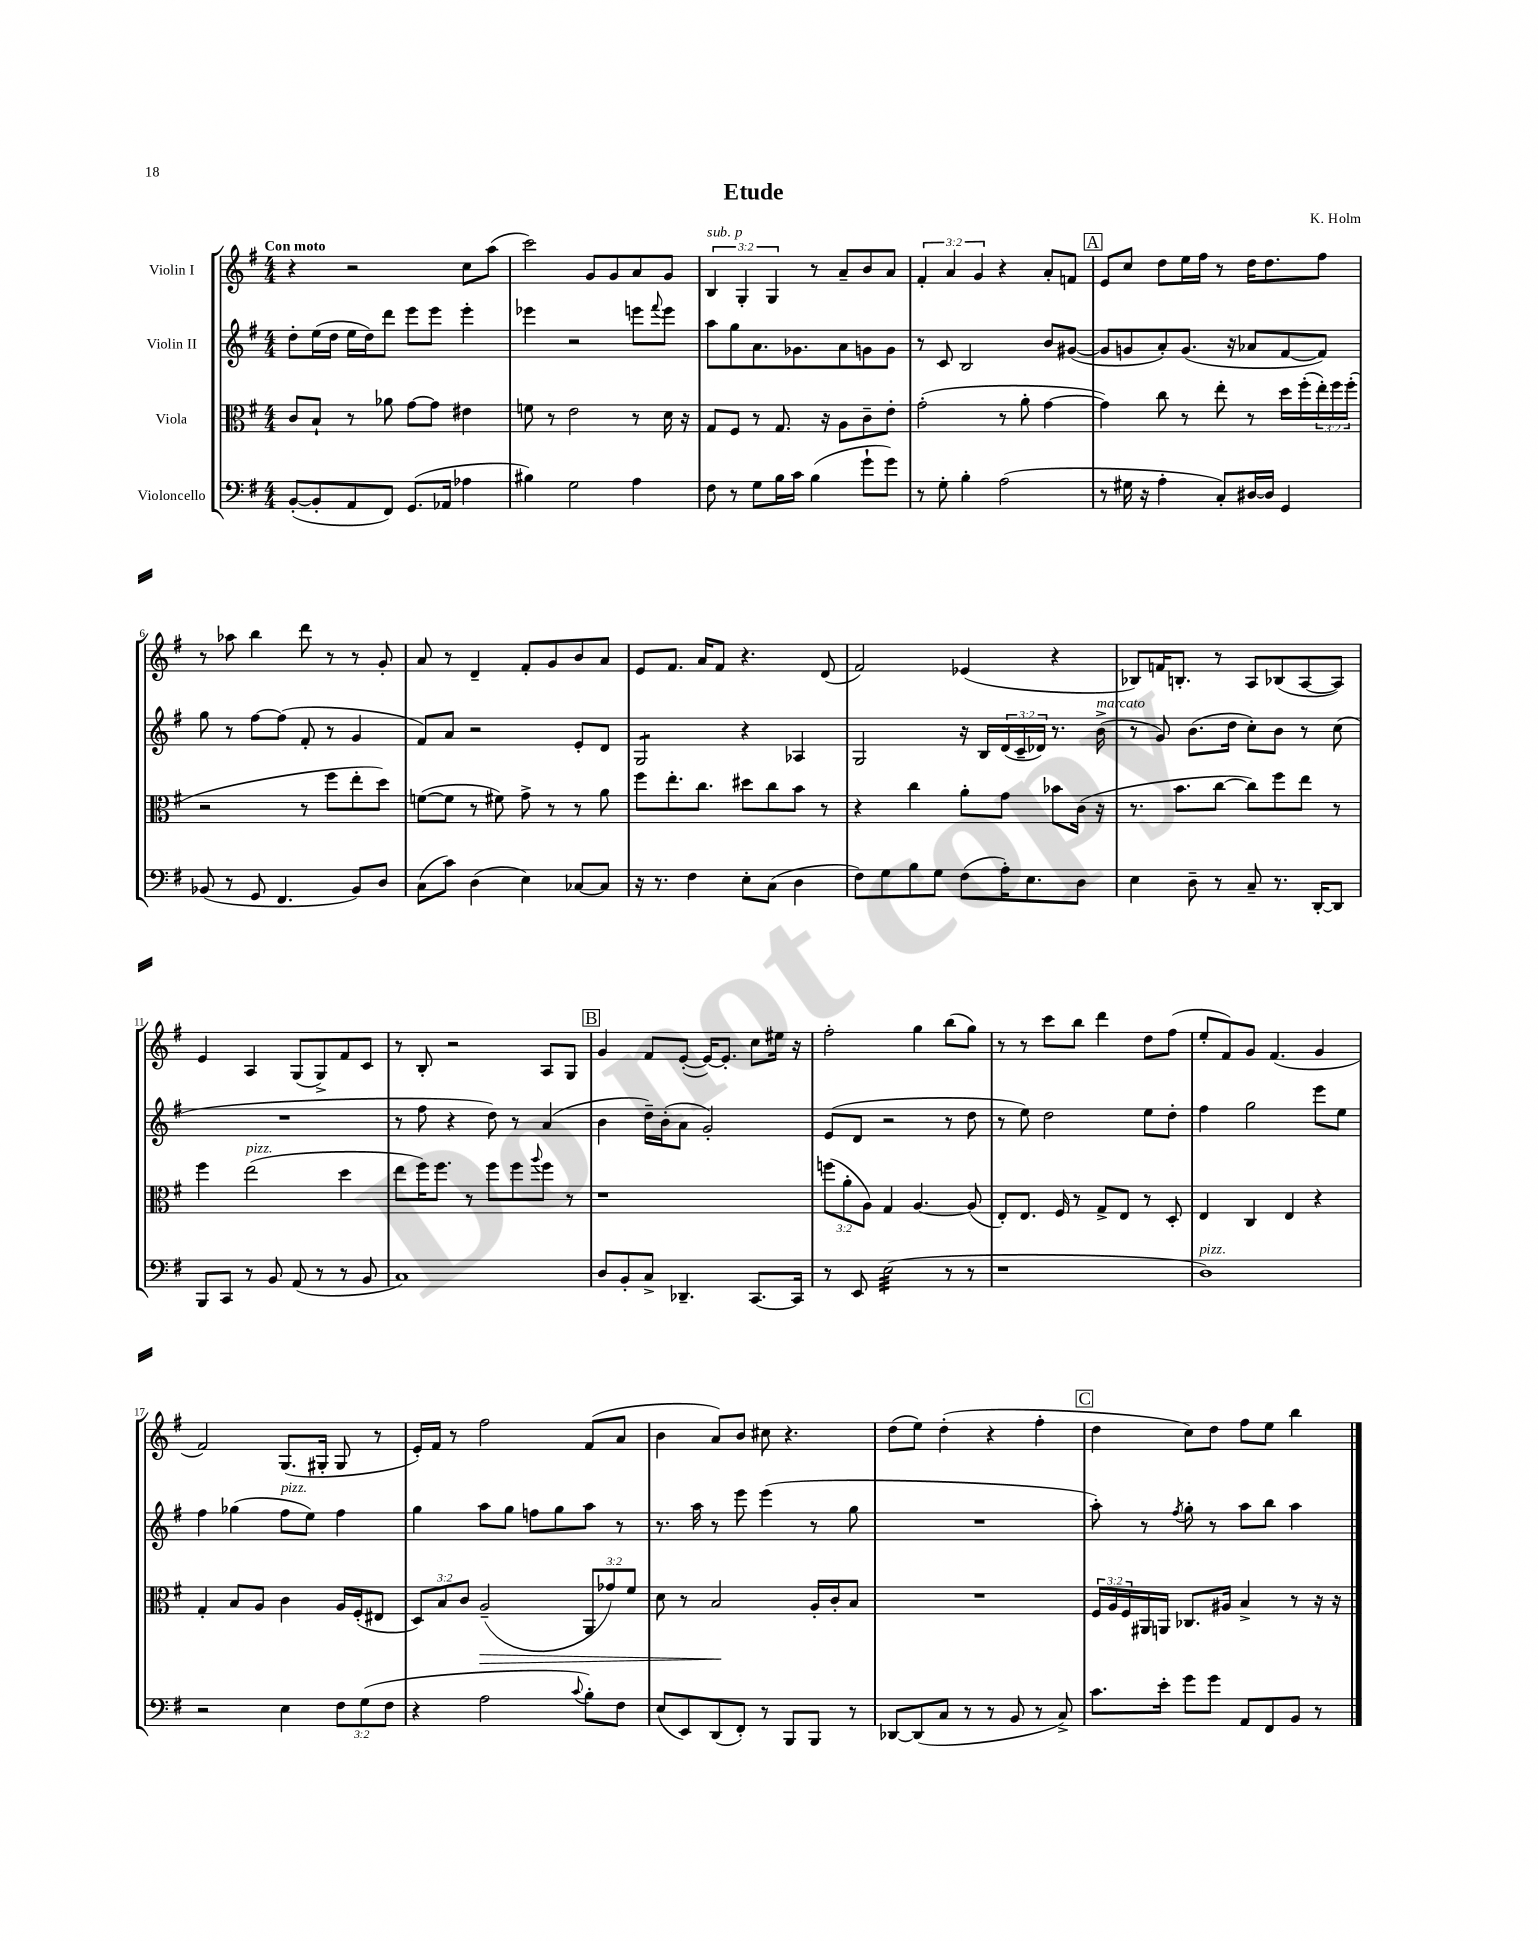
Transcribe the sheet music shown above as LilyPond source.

\header { title = "Etude" composer = "K. Holm" }
<<
\new StaffGroup <<
\new Staff = "s0" \with { instrumentName = "Violin I" } {
    \clef treble \key g \major \numericTimeSignature \time 4/4 \override Staff.TupletNumber.text = #tuplet-number::calc-fraction-text \tempo "Con moto"
    r4 r2 c''8 a''8( |
    c'''2) g'8 g'8 a'8 g'8 |
    \tuplet 3/2 { b4^\markup { \italic "sub. p" } g4-. g4 } r8 a'8-- b'8 a'8 |
    \tuplet 3/2 { fis'4-. a'4 g'4 } r4 a'8-. f'8 |
    \mark \markup { \box "A" } e'8 c''8 d''8 e''16 fis''16 r8 d''16 d''8. fis''8 |
    r8 aes''8 b''4 d'''8 r8 r8 g'8-. |
    a'8 r8 d'4-- fis'8-. g'8 b'8 a'8 |
    e'8 fis'8. a'16 fis'8 r4. d'8( |
    fis'2) ees'4( r4 |
    bes8) f'16 b8.-. r8 a8 bes8( a8~ a8) |
    e'4 a4 g8( g8->) fis'8 c'8 |
    r8 b8-. r2 a8 g8 |
    \mark \markup { \box "B" } g'4 fis'8 e'8~-.( e'16~) e'8.-. c''8 eis''16 r16 |
    fis''2-. g''4 b''8( g''8) |
    r8 r8 c'''8 b''8 d'''4 d''8 fis''8( |
    e''8-. fis'8) g'8 fis'4.( g'4 |
    fis'2) g8.( gis16-. gis8 r8 |
    e'16-.) fis'16 r8 fis''2 fis'8( a'8 |
    b'4 a'8) b'8 cis''8 r4. |
    d''8( e''8) d''4-.( r4 fis''4-. |
    \mark \markup { \box "C" } d''4 c''8) d''8 fis''8 e''8 b''4 \bar "|." |
}
\new Staff = "s1" \with { instrumentName = "Violin II" } {
    \clef treble \key g \major \numericTimeSignature \time 4/4 \override Staff.TupletNumber.text = #tuplet-number::calc-fraction-text
    d''8-. e''16( d''16 e''16 d''16) d'''8 e'''8 e'''8 e'''4-. |
    ees'''4 r2 e'''8 \appoggiatura { fis'''8 } e'''8 |
    a''8 g''8 a'8. ges'8. a'8 g'8 g'8 |
    r8 c'8 b2 b'8 gis'8~( |
    \mark \markup { \box "A" } gis'8 g'8 a'8-.) g'8.( r16 aes'8 fis'8~ fis'8) |
    g''8 r8 fis''8~ fis''8( fis'8-. r8 g'4 |
    fis'8) a'8 r2 e'8-. d'8 |
    g2:8 r4 aes4 |
    g2 r16 b16 \tuplet 3/2 { d'16( c'16-- des'16) } r8. b'16->^\markup { \italic "marcato" }( |
    r8 g'8) b'8.( d''16 c''8-.) b'8 r8 c''8( |
    R1 |
    r8 fis''8 r4 d''8) r8 a'4( |
    \mark \markup { \box "B" } b'4 d''16--) b'16-.( a'8 g'2-.) |
    e'8( d'8 r2 r8 d''8 |
    r8 e''8) d''2 e''8 d''8-. |
    fis''4 g''2 e'''8 e''8 |
    fis''4 ges''4( fis''8^\markup { \italic "pizz." } e''8) fis''4 |
    g''4 a''8 g''8 f''8 g''8 a''8 r8 |
    r8. a''16 r8 e'''8 e'''4( r8 g''8 |
    R1 |
    \mark \markup { \box "C" } a''8-.) r8 \acciaccatura { fis''8 } g''8-. r8 a''8 b''8 a''4 \bar "|." |
}
\new Staff = "s2" \with { instrumentName = "Viola" } {
    \clef alto \key g \major \numericTimeSignature \time 4/4 \override Staff.TupletNumber.text = #tuplet-number::calc-fraction-text
    c'8 b8-! r8 aes'8 g'8~ g'8 eis'4 |
    f'8 r8 e'2 r8 d'16 r16 |
    g8 fis8 r8 g8. r16 a8 c'8-- e'8-. |
    g'2-.( r8 a'8-. g'4~ |
    \mark \markup { \box "A" } g'4) c''8 r8 e''8-. r8 d''16 fis''16-.( \tuplet 3/2 { e''16-.) fis''16 fis''16-.( } |
    r2 r8 fis''8 e''8-. d''8) |
    f'8~( f'8 r8 fis'8) g'8-> r8 r8 a'8 |
    fis''8 e''8.-. c''8. dis''8 c''8 b'8 r8 |
    r4 c''4 a'8-. g'8 bes'8 c'16( r16 |
    r8. b'8. c''8~ c''8) fis''8 e''8 r8 |
    fis''4 e''2^\markup { \italic "pizz." }( d''4 |
    e''8 fis''16) fis''8. r8 fis''8 fis''8 \appoggiatura { a''8 } fis''8 r8 |
    \mark \markup { \box "B" } r1 |
    \tuplet 3/2 { f''8( a'8-. a8) } g4 a4.~ a8( |
    e8-.) e8. fis16 r8 g8-> e8 r8 d8-. |
    e4 c4 e4 r4 |
    g4-. b8 a8 c'4 a16 fis16-.( eis8 |
    \tuplet 3/2 { d8) b8 c'8 } a2--\>( \tuplet 3/2 { a,8 ges'8) fis'8 } |
    d'8 r8 b2\! a16-. c'16-. b8 |
    R1 |
    \mark \markup { \box "C" } \tuplet 3/2 { fis16 a16 fis16 } ais,16 a,16 ces8. ais16 b4-> r8 r16 r16 \bar "|." |
}
\new Staff = "s3" \with { instrumentName = "Violoncello" } {
    \clef bass \key g \major \numericTimeSignature \time 4/4 \override Staff.TupletNumber.text = #tuplet-number::calc-fraction-text
    b,8~-.( b,8-. a,8 fis,8) g,8.( aes,16 aes4 |
    bis4) g2 a4 |
    fis8 r8 g8 b16 c'16 b4( g'8-! g'8) |
    r8 g8-. b4-. a2( |
    \mark \markup { \box "A" } r8 gis16 r16 a4-. c8-.) dis16~ dis16 g,4 |
    bes,8( r8 g,8 fis,4. bes,8) d8 |
    c8( c'8) d4( e4) ces8~ ces8 |
    r16 r8. fis4 e8-. c8( d4 |
    fis8) g8 b8 g8 fis8( a16-.) e8. d8 |
    e4 d8-- r8 c8-- r8. d,16~-. d,8 |
    b,,8 c,8 r8 b,8 a,8( r8 r8 b,8 |
    c1) |
    \mark \markup { \box "B" } d8 b,8-. c8-> des,4.-- c,8.~ c,16 |
    r8 e,8 e2:32( r8 r8 |
    r1 |
    d1^\markup { \italic "pizz." }) |
    r2 e4 \tuplet 3/2 { fis8 g8( fis8 } |
    r4 a2 \appoggiatura { c'8 } b8-.) fis8 |
    e8( e,8) d,8( fis,8-.) r8 b,,8 b,,8 r8 |
    des,8~ des,8( c8 r8 r8 b,8 r8 c8->) |
    \mark \markup { \box "C" } c'8. e'16-. g'8 g'8 a,8 fis,8 b,8 r8 \bar "|." |
}
>>
>>
